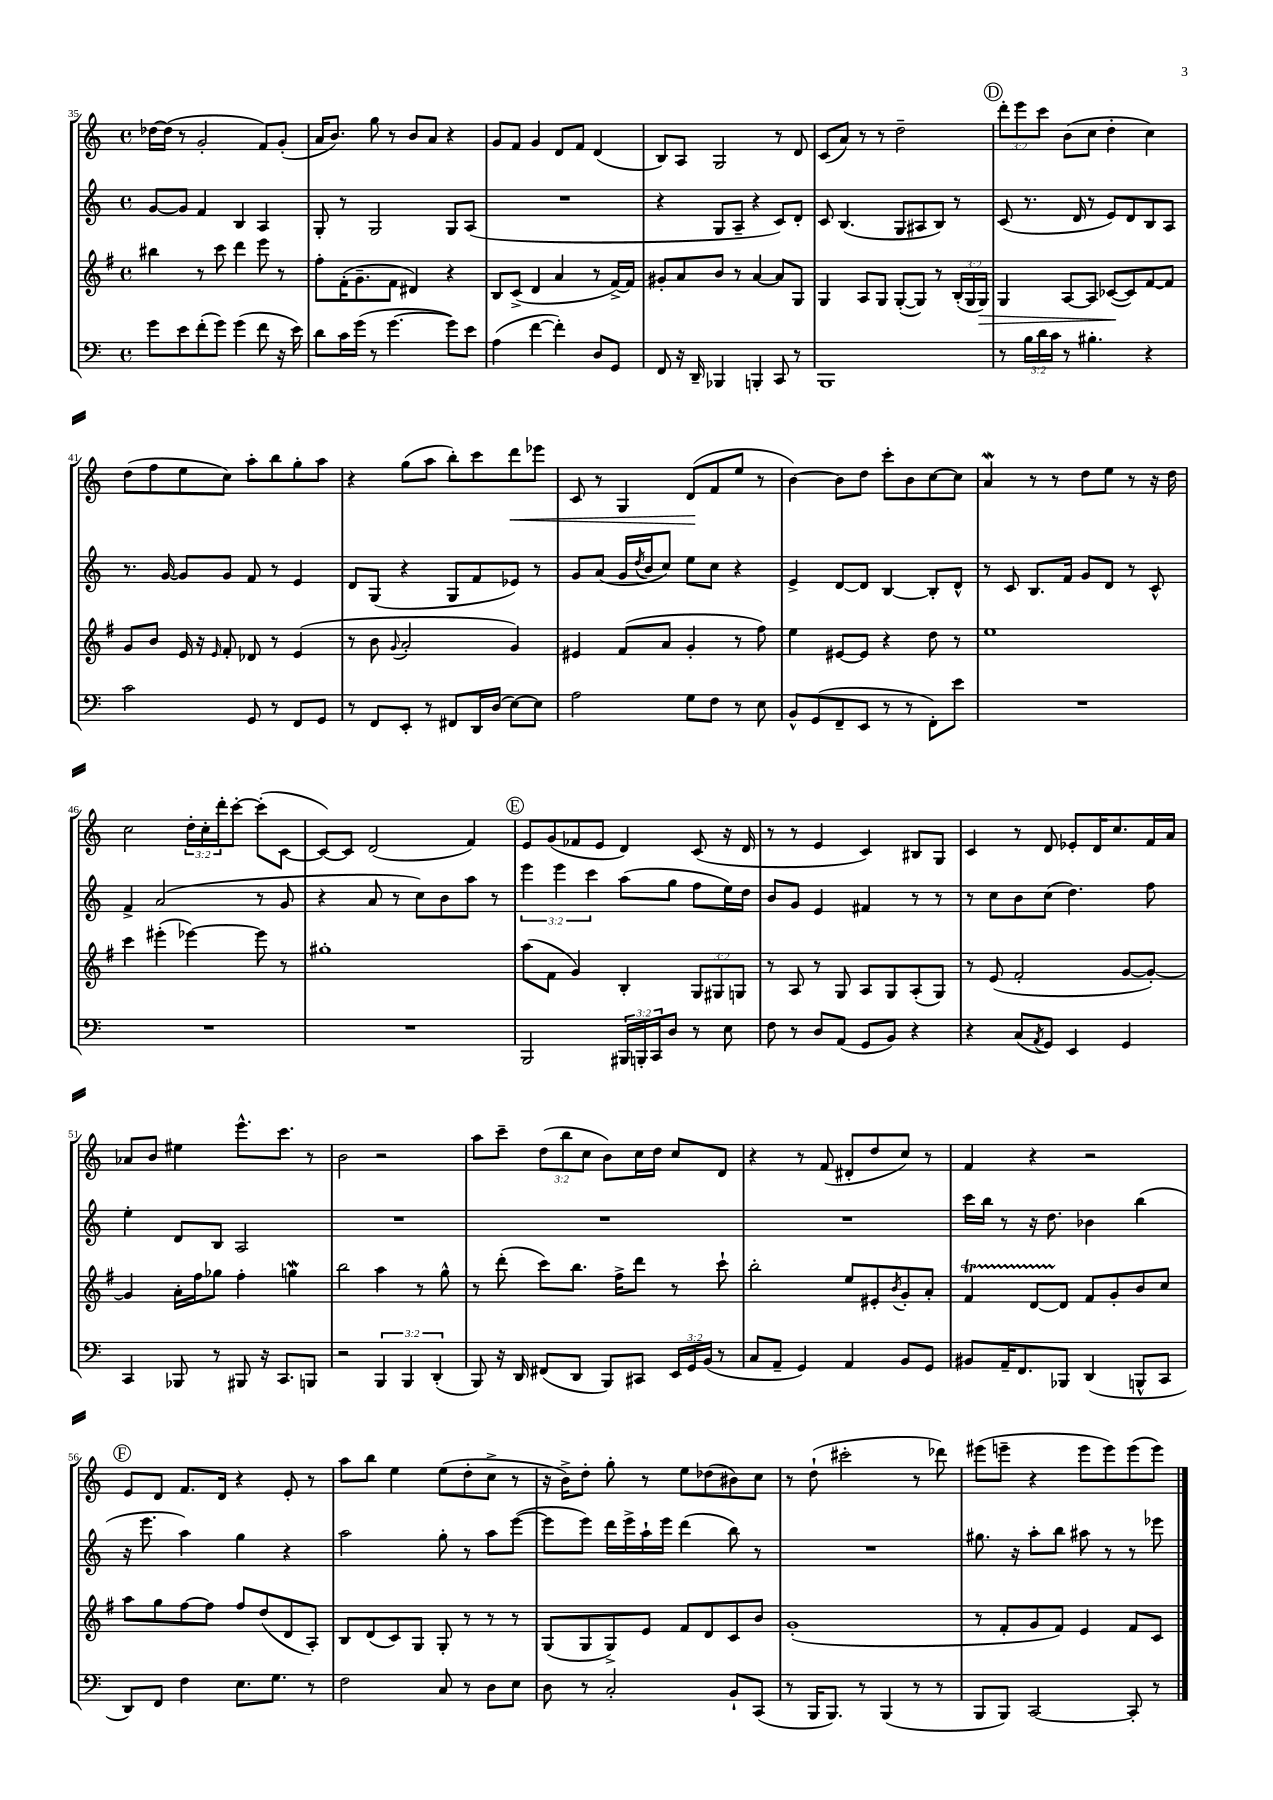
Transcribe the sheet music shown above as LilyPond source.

<<
\new StaffGroup <<
\new Staff = "s0" {
    \clef treble \key c \major \defaultTimeSignature \time 4/4 \override Staff.TupletNumber.text = #tuplet-number::calc-fraction-text
    des''16~ des''16( r8 g'2-. f'8) g'8-.( |
    a'16 b'8.) g''8 r8 b'8 a'8 r4 |
    g'8 f'8 g'4 d'8 f'8 d'4( |
    b8) a8 g2 r8 d'8 |
    c'8( a'8) r8 r8 d''2-- |
    \mark \markup { \circle "D" } \tuplet 3/2 { d'''8-. e'''8 c'''8 } b'8( c''8 d''4-. c''4) |
    d''8( f''8 e''8 c''8) a''8-. b''8 g''8-. a''8 |
    r4 g''8( a''8 b''8-.) c'''8 d'''8\< ees'''8 |
    c'8 r8 g4 d'8\!( f'8 e''8 r8 |
    b'4~) b'8 d''8 c'''8-. b'8 c''8~ c''8 |
    a'4\mordent r8 r8 d''8 e''8 r8 r16 d''16 |
    c''2 \tuplet 3/2 { d''16-. c''16-. d'''16-. } c'''8~-. c'''8-.( c'8~ |
    c'8~) c'8 d'2( f'4) |
    \mark \markup { \circle "E" } e'8 g'8( fes'8 e'8 d'4) c'8( r16 d'16 |
    r8 r8 e'4 c'4) bis8 g8 |
    c'4 r8 d'8 ees'8-. d'16 c''8. f'16 a'16 |
    aes'8 b'8 eis''4 e'''8.-^ c'''8. r8 |
    b'2 r2 |
    a''8 c'''8-- \tuplet 3/2 { d''8( b''8 c''8 } b'8) c''16 d''16 c''8 d'8 |
    r4 r8 f'8( dis'8-. d''8 c''8) r8 |
    f'4 r4 r2 |
    \mark \markup { \circle "F" } e'8 d'8 f'8. d'16 r4 e'8-. r8 |
    a''8 b''8 e''4 e''8( d''8-. c''8-> r8 |
    r16 b'16->) d''8-. g''8-. r8 e''8 des''8( bis'8) c''8 |
    r8 d''8-!( cis'''2-. r8 des'''8) |
    eis'''8( e'''8-- r4 e'''8 e'''8) e'''8( e'''8) \bar "|." |
}
\new Staff = "s1" {
    \clef treble \key c \major \defaultTimeSignature \time 4/4 \override Staff.TupletNumber.text = #tuplet-number::calc-fraction-text
    g'8~ g'8 f'4 b4 a4 |
    g8-. r8 g2 g8 a8( |
    R1 |
    r4 g8 a8-- r4 c'8) d'8-. |
    c'8 b4.( g8 ais8 b8) r8 |
    \mark \markup { \circle "D" } c'8( r8. d'16 r8 e'8) d'8 b8 a8 |
    r8. g'16~ g'8 g'8 f'8 r8 e'4 |
    d'8 g8( r4 g8 f'8 ees'8) r8 |
    g'8 a'8( g'16 \acciaccatura { d''8 } b'16 c''8) e''8 c''8 r4 |
    e'4-> d'8~ d'8 b4~ b8-. d'8-^ |
    r8 c'8 b8. f'16 g'8 d'8 r8 c'8-^ |
    f'4-> a'2( r8 g'8 |
    r4 a'8 r8 c''8) b'8 a''8 r8 |
    \mark \markup { \circle "E" } \tuplet 3/2 { e'''4 e'''4 c'''4 } a''8( g''8 f''8 e''16) d''16 |
    b'8 g'8 e'4 fis'4 r8 r8 |
    r8 c''8 b'8 c''8( d''4.) f''8 |
    e''4-. d'8 b8 a2 |
    R1 |
    R1 |
    R1 |
    c'''16 b''16 r8 r16 d''8. bes'4 b''4( |
    \mark \markup { \circle "F" } r16 e'''8. a''4) g''4 r4 |
    a''2 g''8-. r8 a''8 e'''8~( |
    e'''8 e'''8) d'''16 e'''16-> a''16-! e'''16 d'''4( b''8) r8 |
    R1 |
    gis''8. r16 a''8-. b''8 ais''8 r8 r8 ees'''8 \bar "|." |
}
\new Staff = "s2" {
    \clef treble \key g \major \defaultTimeSignature \time 4/4 \override Staff.TupletNumber.text = #tuplet-number::calc-fraction-text
    bis''4 r8 c'''8 d'''4 e'''8 r8 |
    fis''8-. fis'16-.( g'8.-- fis'8 dis'4) r4 |
    b8 c'8->( d'4 a'4 r8 fis'16~->) fis'16 |
    gis'8-. a'8 b'8 r8 a'4~ a'8 g8 |
    g4 a8 g8 g8~-.( g8) r8 \tuplet 3/2 { b16-.( g16 g16\>) } |
    \mark \markup { \circle "D" } g4 a8~ a8 ces'8~\!( ces'8) fis'8~ fis'8 |
    g'8 b'8 e'16 r16 \grace { e'16 } fis'8-. des'8 r8 e'4( |
    r8 b'8 \appoggiatura { g'8 } a'2-. g'4) |
    eis'4 fis'8( a'8 g'4-. r8 fis''8) |
    e''4 eis'8~ eis'8 r4 d''8 r8 |
    e''1 |
    c'''4 eis'''4-.( ees'''4~) ees'''8 r8 |
    gis''1-. |
    \mark \markup { \circle "E" } a''8( fis'8 g'4) b4-. \tuplet 3/2 { g8 gis8 g8 } |
    r8 a8 r8 g8 a8 g8 a8-.( g8) |
    r8 e'8( fis'2-. g'8~ g'8~-.) |
    g'4 a'16-. fis''16 ges''8 fis''4-. g''4\mordent |
    b''2 a''4 r8 g''8-^ |
    r8 d'''8-.( c'''8) b''8. fis''16-> d'''8 r8 c'''8-! |
    b''2-. e''8 eis'8-. \acciaccatura { b'8 } g'8-. a'8-. |
    fis'4\startTrillSpan d'8~ d'8\stopTrillSpan fis'8 g'8-. b'8 c''8 |
    \mark \markup { \circle "F" } a''8 g''8 fis''8~ fis''8 fis''8 d''8( d'8 a8-.) |
    b8 d'8( c'8) g8 g8-. r8 r8 r8 |
    g8( g8 g8->) e'8 fis'8 d'8 c'8 b'8 |
    g'1-.( |
    r8 fis'8-. g'8 fis'8) e'4 fis'8 c'8 \bar "|." |
}
\new Staff = "s3" {
    \clef bass \key c \major \defaultTimeSignature \time 4/4 \override Staff.TupletNumber.text = #tuplet-number::calc-fraction-text
    g'8 e'8 f'8-.( g'8) g'4( f'8 r16 e'16) |
    d'8 c'16 g'16( r8 g'4.~ g'8) e'8 |
    a4( f'4~ f'4-.) d8 g,8 |
    f,8 r16 d,16-- bes,,4 b,,4-. c,8 r8 |
    b,,1 |
    \mark \markup { \circle "D" } r8 \tuplet 3/2 { b16 d'16 c'16 } r8 bis4.-. r4 |
    c'2 g,8 r8 f,8 g,8 |
    r8 f,8 e,8-. r8 fis,8 d,16 d16( e8~) e8 |
    a2 g8 f8 r8 e8 |
    b,8-^ g,8( f,8-- e,8 r8 r8 f,8-.) e'8 |
    R1 |
    R1 |
    R1 |
    \mark \markup { \circle "E" } b,,2 \tuplet 3/2 { bis,,16 b,,16-. c,16 } d8 r8 e8 |
    f8 r8 d8 a,8( g,8 b,8) r4 |
    r4 c8( \acciaccatura { a,8 } g,8) e,4 g,4 |
    c,4 bes,,8 r8 bis,,8 r16 c,8. b,,8 |
    r2 \tuplet 3/2 { b,,4 b,,4 d,4-.( } |
    b,,8) r16 d,16 fis,8( d,8 b,,8) cis,8 \tuplet 3/2 { e,16 g,16 b,16( } r8 |
    c8 a,8-- g,4) a,4 b,8 g,8 |
    bis,8 a,16-- f,8. bes,,8 d,4( b,,8-^ c,8 |
    \mark \markup { \circle "F" } d,8) f,8 f4 e8. g8. r8 |
    f2 c8 r8 d8 e8 |
    d8 r8 c2-. b,8-! c,8( |
    r8 b,,16 b,,8.) r8 b,,4( r8 r8 |
    b,,8 b,,8) c,2~ c,8-. r8 \bar "|." |
}
>>
>>
\layout { \context { \Score currentBarNumber = #35 } }
